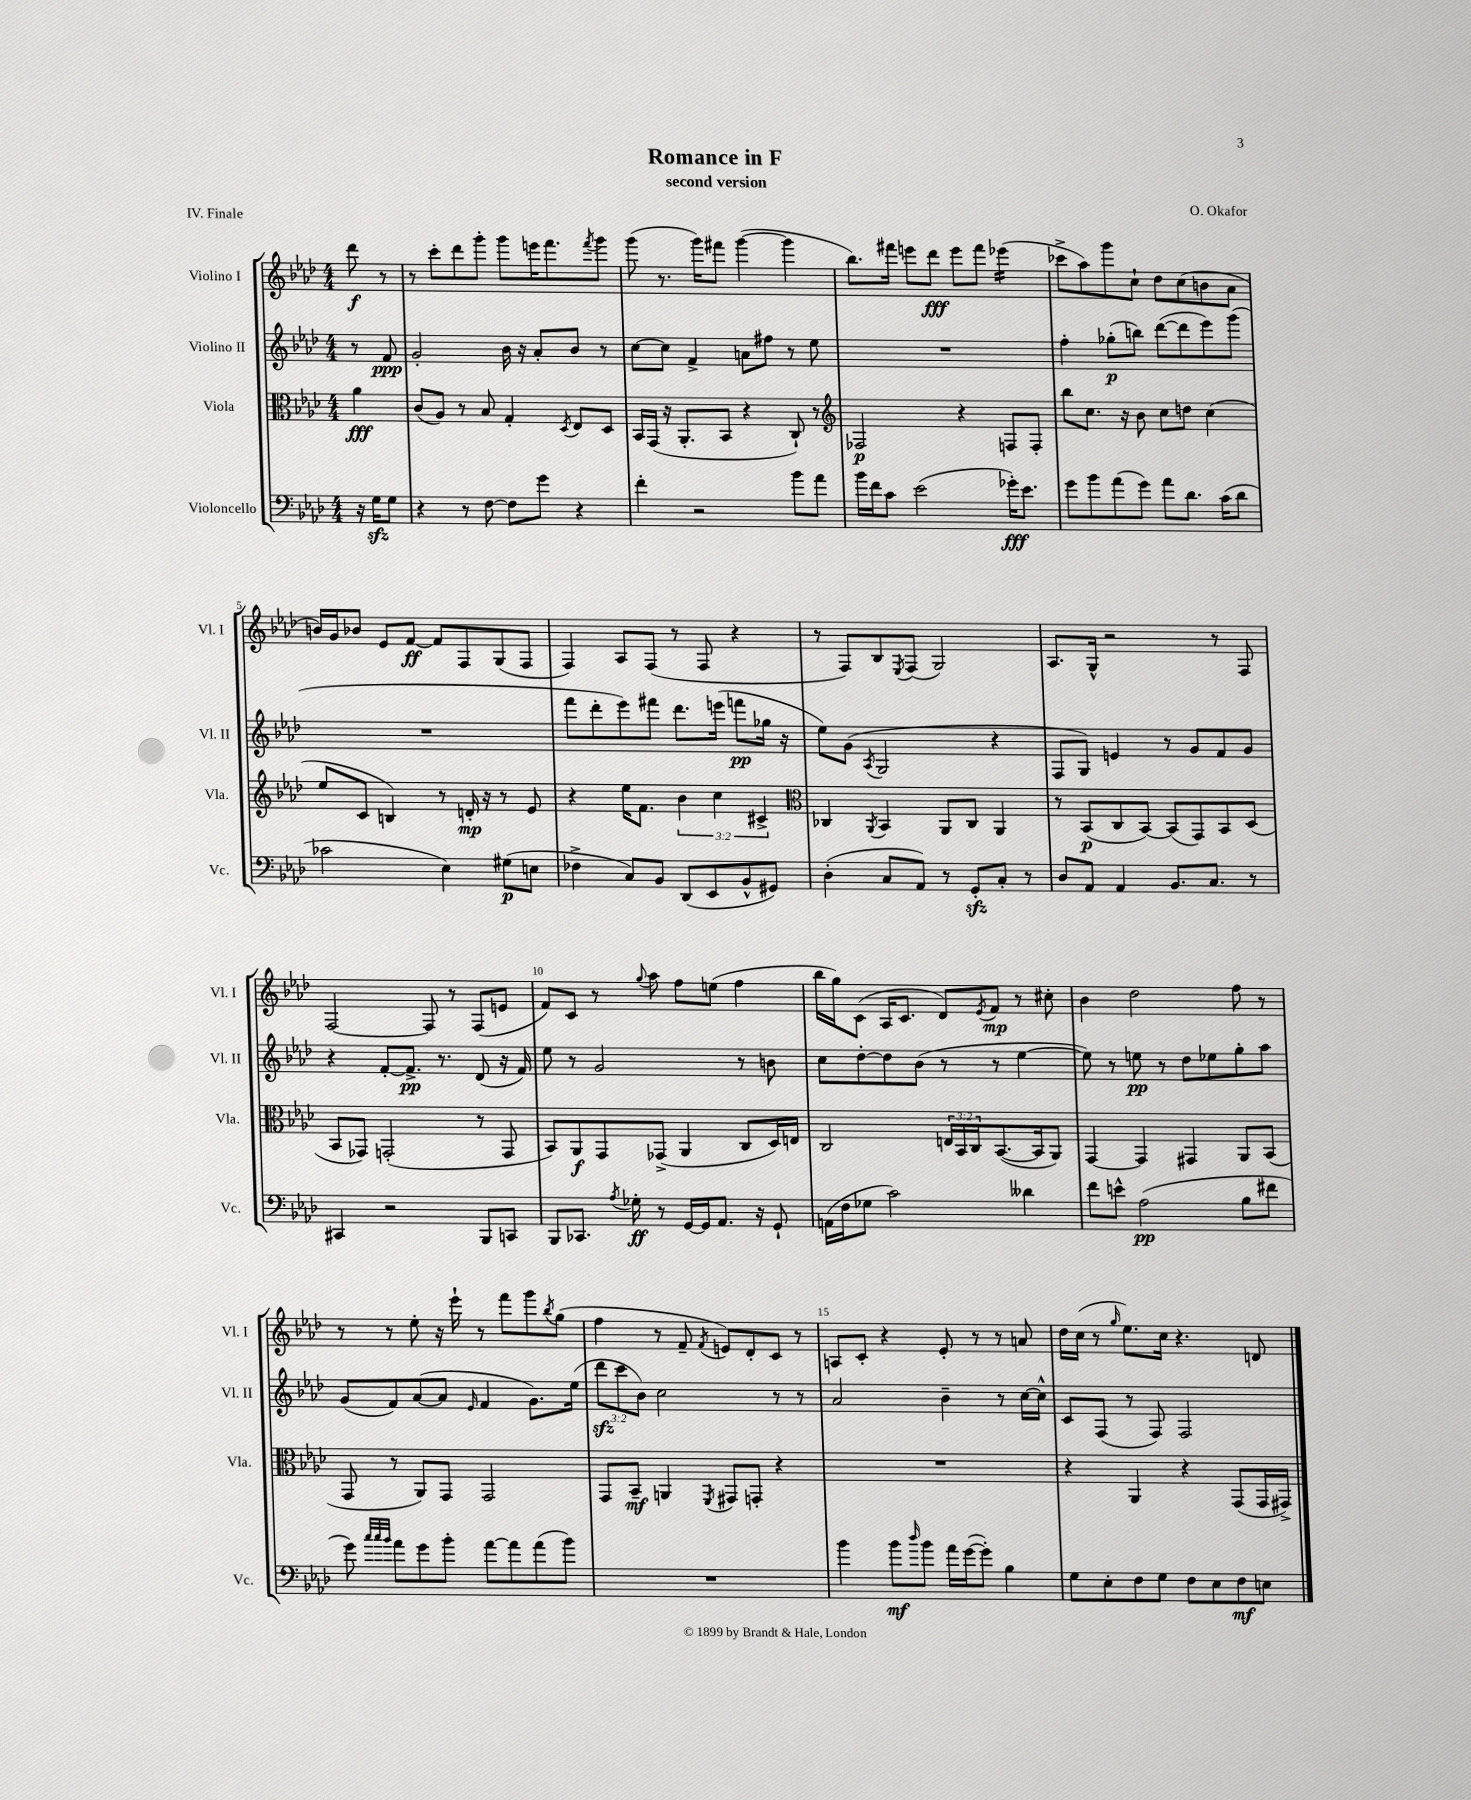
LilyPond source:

\header { title = "Romance in F" composer = "O. Okafor" subtitle = "second version" piece = "IV. Finale" }
<<
\new StaffGroup <<
\new Staff = "s0" \with { instrumentName = "Violino I" shortInstrumentName = "Vl. I" } {
    \clef treble \key aes \major \numericTimeSignature \time 4/4 \partial 4
    des'''8\f r8 |
    r8 c'''8-. des'''8 g'''8-. g'''8 e'''16 f'''8. \acciaccatura { f'''8 } g'''8 |
    g'''8( r8. g'''16) fis'''8 g'''4~( g'''4 |
    bes''8.) fis'''16 e'''8 des'''8\fff e'''8 fis'''8 ees'''4:16( |
    ces'''8-> aes''8) g'''8 c''8-! des''8 c''8( b'8 aes'8 |
    b'16) g'16 bes'8 ees'8 f'8~\ff f'8 f8 g8( f8 |
    f4) aes8 f8( r8 f8 r4 |
    r8 f8) bes8 \acciaccatura { ees8 } f8( g2) |
    aes8. g16-^ r2 r8 f8 |
    f2~ f8 r8 f8( e'8 |
    f'8) c'8 r8 \appoggiatura { g''8 } aes''8 f''8 e''8( f''4 |
    bes''16 g''16) c'8( aes16 c'8. des'8) \acciaccatura { ees'8 } f'8\mp r8 cis''8-. |
    bes'4 des''2 f''8 r8 |
    r8 r8 ees''8-. r16 ees'''16-! r8 f'''8 g'''8 \acciaccatura { bes''8 } g''8( |
    f''4 r8 f'8-- \acciaccatura { f'8 } e'8) des'8-. c'8 r8 |
    a8 c'8-. r4 ees'8-. r8 r8 a'8 |
    des''16 c''16( r8 \grace { g''16 } ees''8.) c''16 r4. d'8 \bar "|." |
}
\new Staff = "s1" \with { instrumentName = "Violino II" shortInstrumentName = "Vl. II" } {
    \clef treble \key aes \major \numericTimeSignature \time 4/4 \override Staff.TupletNumber.text = #tuplet-number::calc-fraction-text \partial 4
    r8 f'8\ppp |
    g'2-. bes'16 r16 aes'8-. bes'8 r8 |
    c''8~ c''8 f'4-> a'8 fis''8 r8 ees''8 |
    R1 |
    f''4-. ges''8-.\p( b''8) des'''8~( des'''8 ees'''8) g'''8( |
    R1 |
    f'''8 des'''8-. ees'''8) fis'''8 des'''8. e'''16( f'''8\pp ges''16 r16 |
    ees''8) g'8( \acciaccatura { aes8 } g2 r4 |
    f8 g8) e'4 r8 g'8 f'8 g'8 |
    r4 f'8~-. f'8.->\pp r8. des'8( r16 f'16) |
    ees''8 r8 g'2 r8 b'8 |
    c''8 des''8~-. des''8 bes'8( r8 r8 ees''4~ |
    ees''8) r8 e''8\pp r8 des''8 ees''8 g''8-. aes''8 |
    g'8( f'8) aes'8~( aes'8 \grace { ees'16 } f'4 g'8.) ees''16( |
    \tuplet 3/2 { des'''8\sfz c'''8 bes'8) } c''2 r8 r8 |
    aes'2 bes'4-- r8 c''16~ c''16-^ |
    c'8 f8( r8 f8) f2 \bar "|." |
}
\new Staff = "s2" \with { instrumentName = "Viola" shortInstrumentName = "Vla." } {
    \clef alto \key aes \major \numericTimeSignature \time 4/4 \override Staff.TupletNumber.text = #tuplet-number::calc-fraction-text \partial 4
    aes'4\fff |
    c'8( aes8) r8 bes8 g4-. \acciaccatura { des8 } ees8 des8 |
    bes,16 g,16( r16 aes,8.-. bes,8 r4 c8-!) r8 |
    \clef treble fes2\p r4 f8 f8-. |
    bes''8 c''8. r16 bes'8 c''8 d''8 c''4( |
    ees''8 c'8 b4) r8 d'16-.\mp r16 r8 ees'8 |
    r4 ees''16 f'8. \tuplet 3/2 { bes'4 c''4 cis'4-> } |
    \clef alto ces4 \acciaccatura { aes,8 } bes,4 aes,8 ces8 aes,4 |
    r8 bes,8\p( c8 bes,8~) bes,8( g,8) bes,8 des8( |
    bes,8 ges,8) g,2-.( r8 g,8 |
    bes,8) aes,8\f g,8 ges,8->( aes,4 c8 des16) e16 |
    c2 \tuplet 3/2 { e16 bes,16 c16 } bes,8.~( bes,16 aes,8) |
    g,4~ g,4 gis,4 aes,8 bes,8( |
    g,8 r8 aes,8) g,8 g,2 |
    g,8 bes,8--\mf a,4 \acciaccatura { f,8 } gis,8 g,8-. r4 |
    R1 |
    r4 aes,4 r4 g,8( g,16 gis,16->) \bar "|." |
}
\new Staff = "s3" \with { instrumentName = "Violoncello" shortInstrumentName = "Vc." } {
    \clef bass \key aes \major \numericTimeSignature \time 4/4 \partial 4
    r16 g16\sfz g8 |
    r4 r8 f8~ f8 g'8 r4 |
    f'4-. r2 bes'8 aes'8 |
    bes'16 f'16 c'8 ees'2( ges'16-.\fff) ees'8. |
    g'8 bes'8 aes'8( g'8) aes'8 des'8. c'16( des'8 |
    ces'2 ees4) gis8\p( e8 |
    fes4-> c8) bes,8 des,8( ees,8 bes,8-^ gis,8) |
    des4-.( c8 aes,8) r8 g,8-.\sfz c8-. r8 |
    des8 aes,8 aes,4 bes,8. c8. r8 |
    cis,4 r2 bes,,8 c,8 |
    bes,,8 ces,8. \acciaccatura { aes8 } ges16-.\ff r8 g,16~ g,16 aes,8. r16 g,8-! |
    a,16( f16 ges8 c'2) deses'4 |
    f'8 e'8-^ aes2\pp( bes8 fis'8 |
    g'8) \grace { c''32 c''32 bes'32 } aes'8 g'8 bes'8-. aes'8~ aes'8 aes'8( bes'8) |
    R1 |
    bes'4 bes'8\mf \grace { des''16 } bes'8 aes'16 g'16~( g'8-.) bes4 |
    g8 ees8-. f8 g8 f8 ees8 f8\mf e8 \bar "|." |
}
>>
>>
\layout { \context { \Score \override BarNumber.break-visibility = ##(#f #t #t) barNumberVisibility = #(every-nth-bar-number-visible 5) } }
